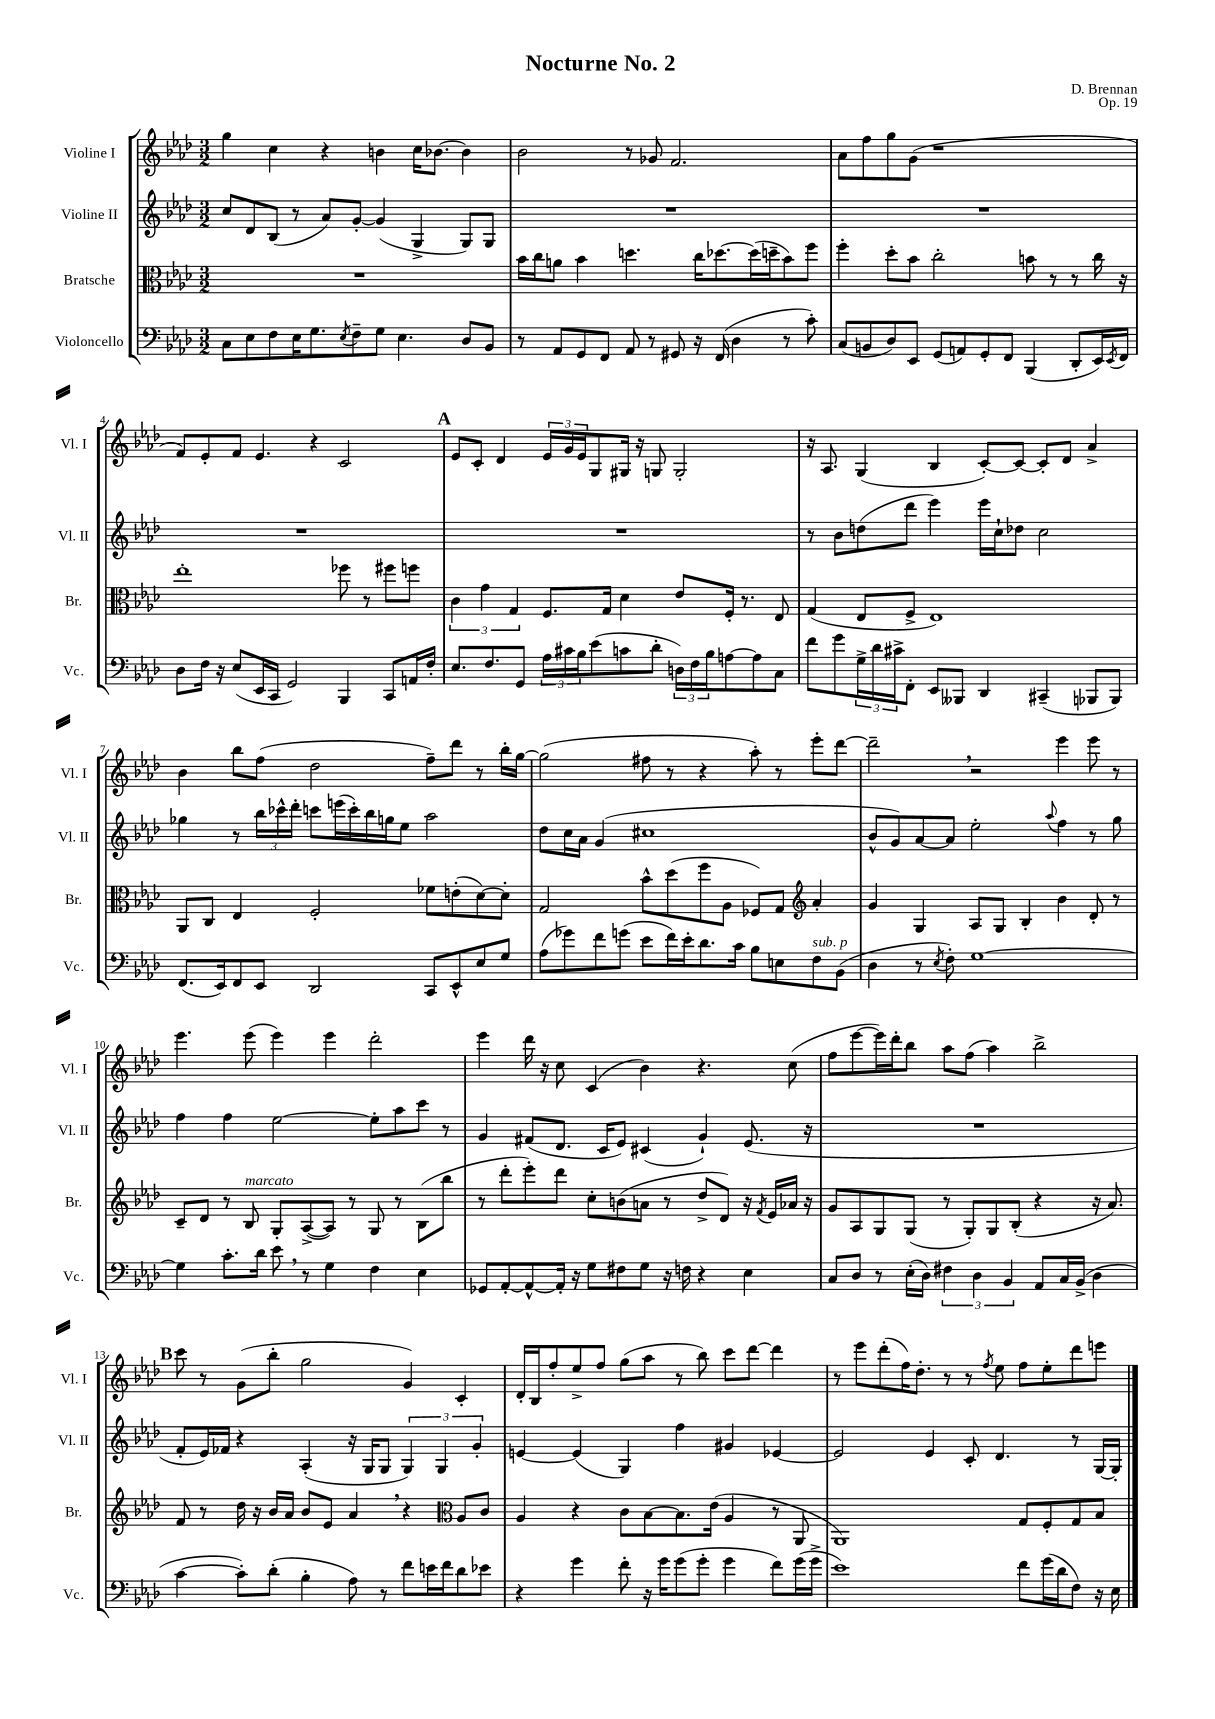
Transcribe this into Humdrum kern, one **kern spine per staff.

**kern	**kern	**kern	**kern
*staff4	*staff3	*staff2	*staff1
*clefF4	*clefC3	*clefG2	*clefG2
*k[b-e-a-d-]	*k[b-e-a-d-]	*k[b-e-a-d-]	*k[b-e-a-d-]
*M3/2	*M3/2	*M3/2	*M3/2
8C	1.r	8cc	4gg
8E-	.	8d-	.
8F	.	(8B-	4cc
16E-	.	8r	.
8.G	.	.	.
.	.	8a-)	4r
8qE-	.	.	.
8F~	.	[8g'	.
8G	.	(4g]	4b
4.E-	.	.	.
.	.	4G^	16cc
.	.	.	[8.b-
8D-	.	8G)	4b-]
8BB-	.	8G	.
=	=	=	=
8r	16b-	1.r	2b-
.	16cc	.	.
8AA-	8a	.	.
8GG	4b-	.	.
8FF	.	.	.
8AA-	4.dd	.	8r
8r	.	.	8g-
8GG#	.	.	2.f
16r	16cc	.	.
(16FF	[8.dd-	.	.
4D-	.	.	.
.	(16dd-]	.	.
.	16dd~	.	.
8r	8b-)	.	.
8c')	8ff	.	.
=	=	=	=
(8C	4ff'	1.r	8a-
8BB	.	.	8ff
8D-)	8dd-'	.	8gg
8EE-	8b-	.	(8g
(8GG	2cc'	.	1r
8AA)	.	.	.
8GG'	.	.	.
8FF	.	.	.
(4BBB-	8b	.	.
.	8r	.	.
8DD-'	8r	.	.
16EE-)	16cc	.	.
8qEE-	.	.	.
16FF	16r	.	.
=	=	=	=
8D-	1ee-'	1.r	8f)
16F	.	.	8e-'
16r	.	.	.
(8E-	.	.	8f
16EE-	.	.	4.e-
16CC	.	.	.
2GG)	.	.	.
.	.	.	4r
4BBB-	8ff-	.	2c
.	8r	.	.
8CC	8ff#	.	.
16AA	8ff	.	.
16F'	.	.	.
=	=	=	=
8.E-	6c	1.r	8e-
.	.	.	8c'
.	6g	.	.
8.F	.	.	.
.	.	.	4d-
.	6G	.	.
8GG	.	.	.
24A-	8.F	.	24e-
24c#	.	.	24g
24B-	.	.	24e-
(8e-	.	.	8G
.	16G	.	.
8c	4d-	.	16G#
.	.	.	16r
8d-'	.	.	8G
24D)	8e-	.	2G'
24F	.	.	.
24B-	.	.	.
[8A	16F'	.	.
.	8.r	.	.
8A]	.	.	.
8C	8E-	.	.
=	=	=	=
8f	(4G	8r	16r
.	.	.	8.A-
8g	.	8b-	.
24G^	8E-	(8dd	(4G
24d-	.	.	.
24c#^	.	.	.
8FF'	8F^	8ddd-	.
8EE-	1E-)	4eee-)	4B-
8BBB--	.	.	.
4DD-	.	16eee-	[8c')
.	.	16cc`	.
.	.	8dd-	8c_
(4CC#~	.	2cc	8c']
.	.	.	8d-
8BBB-	.	.	4a-^
8BBB-)	.	.	.
=	=	=	=
(8.FF	8AA-	4gg-	4b-
.	8C	.	.
16EE-)	.	.	.
8FF	4E-	8r	8bb-
8EE-	.	24bb-	(8ff
.	.	24ccc-^^	.
.	.	24ddd-'	.
2DD-	2F'	8ccc	2dd-
.	.	(16eee	.
.	.	16ccc')	.
.	.	16bb-	.
.	.	16gg	.
.	.	8ee-	.
8CC	8f-	2aa-	8ff~)
8EE-^^	(8e'	.	8ddd-
8E-	[8d-)	.	8r
8G	8d-']	.	16bb-'
.	.	.	[16gg
=	=	=	=
(8A-	2G	8dd-	(2gg]
8g-)	.	16cc	.
.	.	16a-	.
8f	.	(4g	.
(8g	.	.	.
8e-	8b-^^	1cc#	8ff#
16f)	(8dd-	.	8r
16e-'	.	.	.
8.d-	8ff	.	4r
.	8A-	.	.
16c	.	.	.
8B-	8F-)	.	8aa-')
8E	8G	.	8r
*	*clefG2	*	*
8F	4a-'	.	8eee-'
(8BB-	.	.	[8ddd-
=	=	=	=
4D-	4g	8b-^^	2ddd-~]
.	.	8g)	.
8r	4G	[8a-	.
8qE-	.	.	.
8F')	.	8a-]	.
[1G	8A-	2ee-'	2r
.	8G	.	.
.	4B-'	.	.
.	.	8qqaa-	.
.	4b-	4ff	4eee-
.	8d-'	8r	8eee-
.	8r	8gg	8r
=	=	=	=
4G]	8c~	4ff	4.eee-
.	8d-	.	.
8.c'	8r	4ff	.
.	8B-	.	(8eee-
16d-	.	.	.
8e-	8G'	[2ee-	4eee-)
8r	([8A-^	.	.
4G	8A-])	.	4eee-
.	8r	.	.
4F	8G	8ee-']	2ddd-'
.	8r	8aa-	.
4E-	(8B-	8ccc	.
.	8bb-	8r	.
=	=	=	=
8GG-	8r	4g	4eee-
[8AA-'	8ddd-'	.	.
8AA-^^_	8eee-')	(8f#	16ddd-
.	.	.	16r
16AA-']	8ddd-	8.d-	8cc
16r	.	.	.
8G	8cc'	.	(4c
.	.	16c	.
8F#	(8b	8e-)	.
8G	8a	(4c#	4b-)
16r	8r	.	.
16F	.	.	.
4r	8dd-^	4g`)	4.r
.	8d-)	.	.
4E-	16r	(8.e-	.
.	8qf	.	.
.	16e-	.	.
.	16a-	.	(8cc
.	16r	16r	.
=	=	=	=
8C	8g	1.r	8ff
8D-	8A-	.	[8eee-
8r	8G	.	16eee-])
.	.	.	16ddd-'
(16E-'	(8G	.	8bb-
16D-)	.	.	.
6F#	8r	.	8aa-
.	8G')	.	(8ff
6D-	.	.	.
.	8G	.	4aa-)
6BB-	.	.	.
.	(8B-'	.	.
8AA-	4r	.	2bb-^
16C	.	.	.
(16BB-^	.	.	.
4D-	16r	.	.
.	8.a-)	.	.
=	=	=	=
[4c	8f	8f'	8ccc
.	8r	16e-)	8r
.	.	16f-	.
8c'])	16dd-	4r	(8g
.	16r	.	.
(8d-'	16b-	.	8bb-'
.	16a-	.	.
4B-'	8b-	(4A-'	2gg
.	8e-	.	.
8A-)	4a-	16r	.
.	.	16G	.
8r	.	8G	.
8f	4r	6G)	4g)
16e	.	.	.
.	.	6G	.
16f	.	.	.
*	*clefC3	*	*
8d-	8A-	.	4c'
.	.	6g'	.
8e-	8c	.	.
=	=	=	=
4r	4A-	[4e	16d-'
.	.	.	16B-
.	.	.	8ff'
4g	4r	(4e]	8ee-^
.	.	.	8ff
8f'	8c	4G)	(8gg
16r	[8B-	.	8aa-
16g	.	.	.
(8g	8.B-]	4ff	8r
8g'	.	.	8bb-)
.	(16e-	.	.
4g	4A-	4g#	8ccc
.	.	.	[8ddd-
8f)	8r	[4e-	4ddd-]
(16g	8AA-	.	.
16g^	.	.	.
=	=	=	=
1e-)	1AA-)	2e-]	8r
.	.	.	8eee-
.	.	.	(8ddd-'
.	.	.	16ff)
.	.	.	8.dd-'
.	.	4e-	.
.	.	.	8r
.	.	8c'	8r
.	.	.	8qff
.	.	4.d-	8ee-
8f	8G	.	8ff
(16g	8F'	.	8ee-'
16d-	.	.	.
8F)	8G	8r	8ddd-
16r	8B-	[16G	8eee
16E-	.	16G']	.
==	==	==	==
*-	*-	*-	*-
